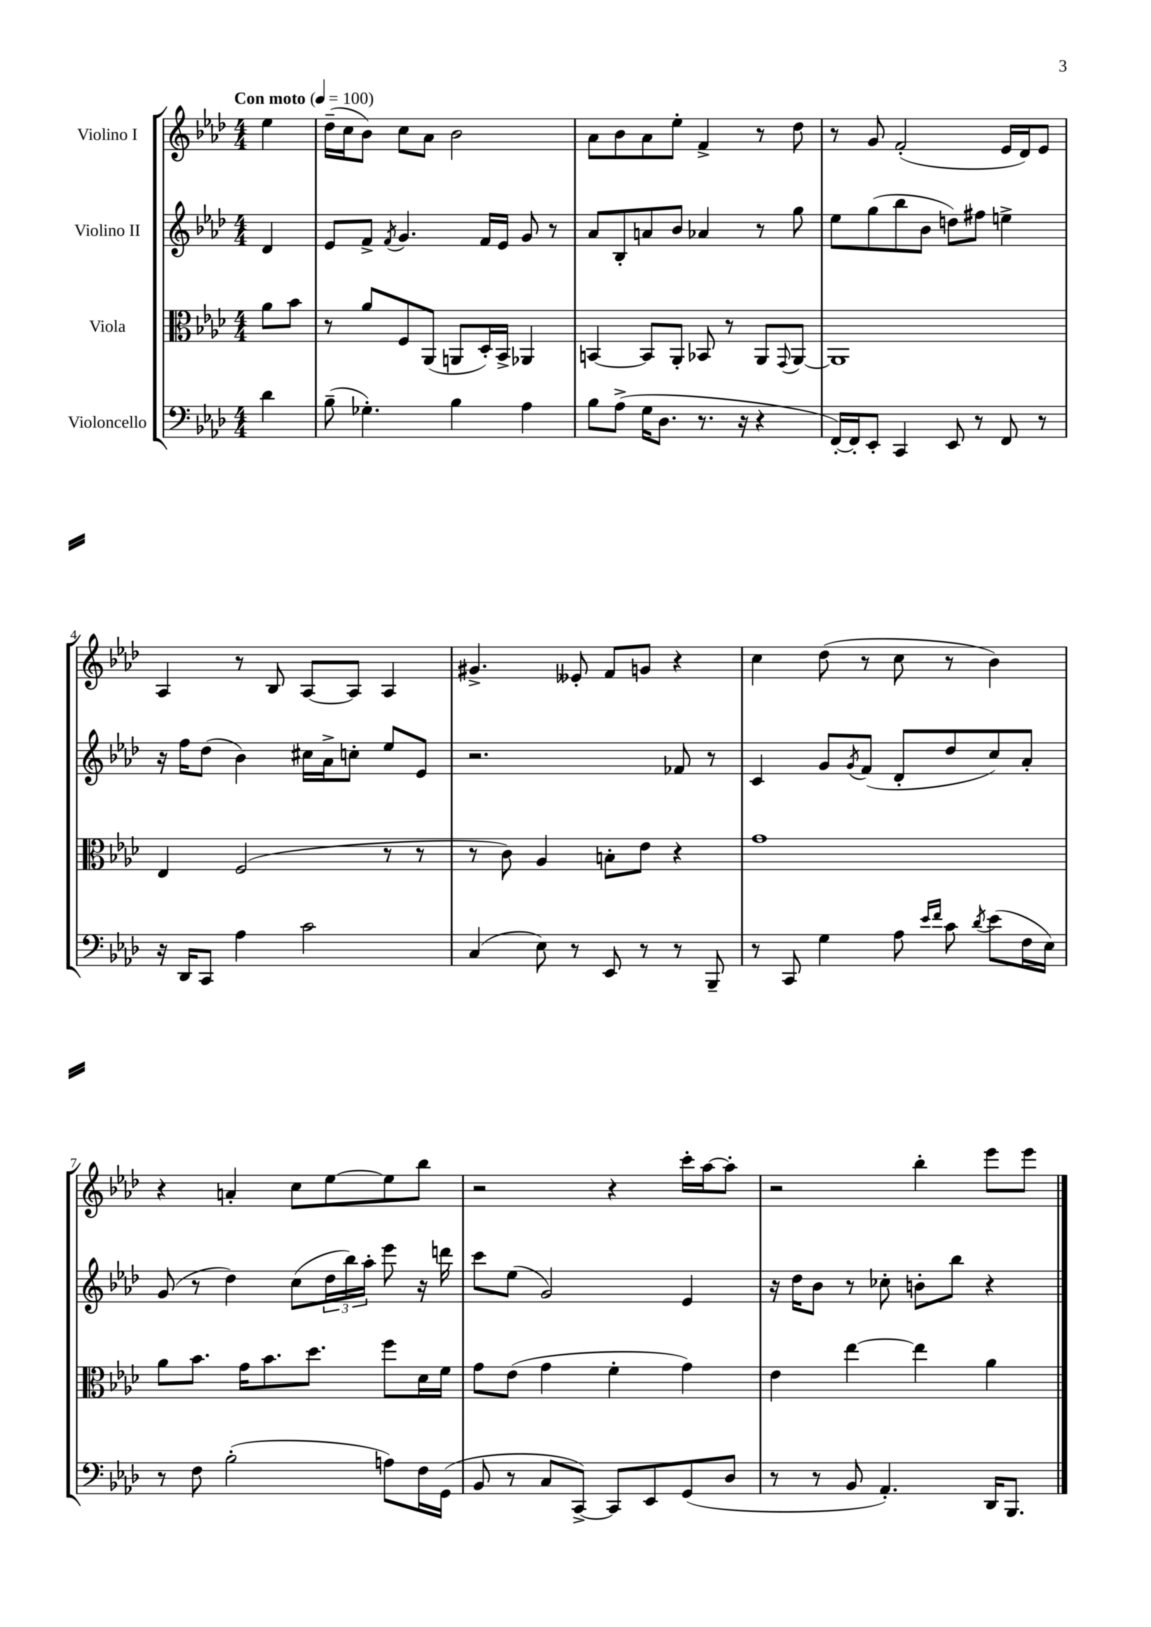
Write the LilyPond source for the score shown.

<<
\new StaffGroup <<
\new Staff = "s0" \with { instrumentName = "Violino I" } {
    \clef treble \key aes \major \numericTimeSignature \time 4/4 \partial 4 \tempo "Con moto" 4 = 100
    ees''4 |
    des''16--( c''16 bes'8) c''8 aes'8 bes'2 |
    aes'8 bes'8 aes'8 ees''8-. f'4-> r8 des''8 |
    r8 g'8 f'2-.( ees'16 des'16) ees'8 |
    aes4 r8 bes8 aes8~ aes8 aes4 |
    gis'4.-> eeses'8-. f'8 g'8 r4 |
    c''4 des''8( r8 c''8 r8 bes'4) |
    r4 a'4-. c''8 ees''8~ ees''8 bes''8 |
    r2 r4 c'''16-. aes''16~ aes''8-. |
    r2 bes''4-. ees'''8 ees'''8 \bar "|." |
}
\new Staff = "s1" \with { instrumentName = "Violino II" } {
    \clef treble \key aes \major \numericTimeSignature \time 4/4 \partial 4
    des'4 |
    ees'8 f'8-> \acciaccatura { f'8 } g'4. f'16 ees'16 g'8 r8 |
    aes'8 bes8-. a'8 bes'8 aes'4 r8 g''8 |
    ees''8 g''8( bes''8 bes'8 d''8) fis''8 e''4-> |
    r16 f''16 des''8( bes'4) cis''16 aes'16-> c''8-. ees''8 ees'8 |
    r2. fes'8 r8 |
    c'4 g'8 \acciaccatura { g'8 } f'8( des'8-. des''8 c''8) aes'8-. |
    g'8( r8 des''4) c''8( \tuplet 3/2 { des''16 bes''16) aes''16-. } ees'''8 r16 d'''16 |
    c'''8 ees''8( g'2) ees'4 |
    r16 des''16 bes'8 r8 ces''8-. b'8-. bes''8 r4 \bar "|." |
}
\new Staff = "s2" \with { instrumentName = "Viola" } {
    \clef alto \key aes \major \numericTimeSignature \time 4/4 \partial 4
    aes'8 bes'8 |
    r8 aes'8 f8 aes,8( a,8 des16-.) bes,16-> aes,4 |
    b,4~ b,8 aes,8-. bes,8 r8 aes,8 \appoggiatura { g,8 } aes,8~ |
    aes,1 |
    ees4 f2( r8 r8 |
    r8 c'8) aes4 b8-. ees'8 r4 |
    g'1 |
    aes'8 bes'8. g'16 bes'8. des''8. f''8 des'16 f'16 |
    g'8 ees'8( g'4 f'4-. g'4) |
    ees'4 ees''4~ ees''4 aes'4 \bar "|." |
}
\new Staff = "s3" \with { instrumentName = "Violoncello" } {
    \clef bass \key aes \major \numericTimeSignature \time 4/4 \partial 4
    des'4 |
    bes8--( ges4.-.) bes4 aes4 |
    bes8 aes8->( g16 des8. r8. r16 r4 |
    f,16~-.) f,16-. ees,8-. c,4 ees,8 r8 f,8 r8 |
    r16 des,16 c,8 aes4 c'2 |
    c4( ees8) r8 ees,8 r8 r8 bes,,8-- |
    r8 c,8 g4 aes8 \grace { ees'16 f'16 } c'8 \acciaccatura { des'8 } ees'8( f16 ees16) |
    r8 f8 bes2-.( a8) f16 g,16( |
    bes,8 r8 c8 c,8~->) c,8 ees,8 g,8( des8 |
    r8 r8 bes,8 aes,4.-.) des,16 bes,,8. \bar "|." |
}
>>
>>
